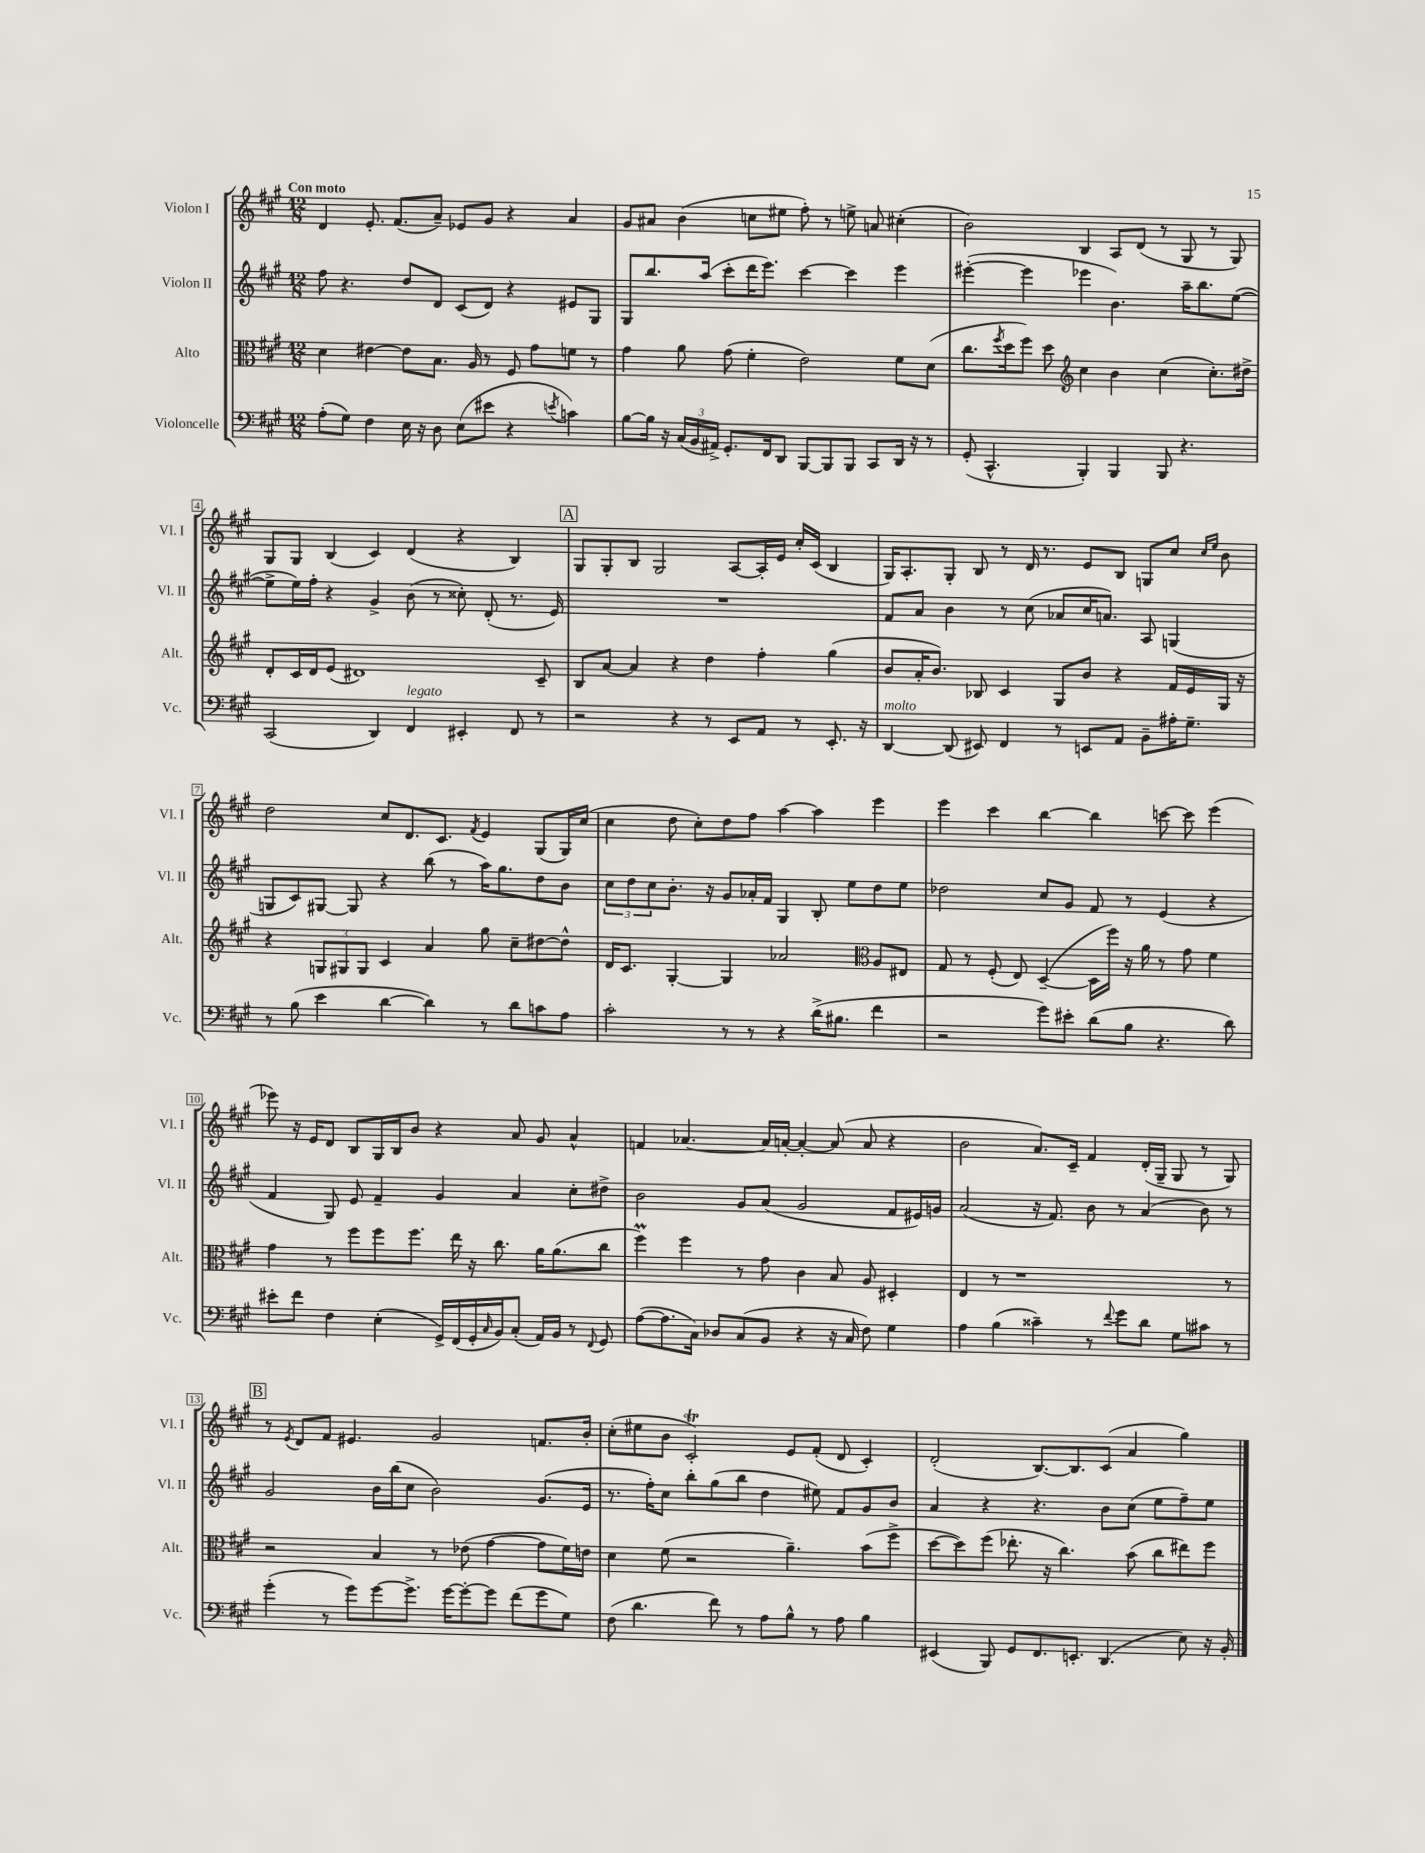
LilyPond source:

<<
\new StaffGroup <<
\new Staff = "s0" \with { instrumentName = "Violon I" shortInstrumentName = "Vl. I" } {
    \clef treble \key a \major \numericTimeSignature \time 12/8 \tempo "Con moto"
    d'4 e'8.-. fis'8.( a'8--) ees'8 gis'8 r4 a'4 |
    gis'8 ais'8 b'4( c''8 eis''8 fis''8-.) r8 e''8-> a'8 cis''4-.( |
    b'2) b4 a8 d'8( r8 gis8 r8 gis8) |
    gis8 gis8 b4( cis'4) d'4( r4 b4) |
    \mark \markup { \box "A" } gis8 gis8-. b8 gis2 a8~ a16-. e'16 cis''16-. cis'16( b4 |
    gis16) a8.-. gis8-. b8 r8 d'16 r8. e'8 b8 g8 cis''8 \grace { cis''16 e''16 } b'8 |
    d''2 cis''8 d'8. cis'8. \acciaccatura { fis'8 } e'4 gis8( gis16) cis''16( |
    cis''4 d''8 cis''8-.) d''8 fis''8 a''4~ a''4 e'''4 |
    e'''4 cis'''4 b''4~ b''4 c'''8~ c'''8 e'''4( |
    ees'''8) r16 e'16 d'8 b8 gis16 b16 b'8 r4 a'8 gis'8 a'4-^ |
    f'4 aes'4.~ aes'16 a'16~-. a'4~-. a'8( a'8 r4 |
    b'2 a'8.) cis'16-- fis'4 d'16-.( gis16-- gis8 r8 gis8) |
    \mark \markup { \box "B" } r8 \acciaccatura { e'8 } d'8 fis'8 eis'4. gis'2 f'8. b'16-. |
    cis''8-.( eis''8 b'8 cis'2-.\trill) e'8 fis'8-.( d'8 cis'4-.) |
    d'2-.( b8.~) b8. cis'8( a'4 gis''4) \bar "|." |
}
\new Staff = "s1" \with { instrumentName = "Violon II" shortInstrumentName = "Vl. II" } {
    \clef treble \key a \major \numericTimeSignature \time 12/8
    fis''8 r4. d''8 d'8 cis'8( d'8) r4 eis'8 gis8 |
    gis8 b''8. a''16( cis'''8-. d'''16 e'''8.) cis'''4~ cis'''4 e'''4 |
    eis'''4~-.( eis'''4 ees'''4 b'4.) a''16-- b''8. e''8~( |
    e''8-> e''16) fis''16-. r4 gis'4-> b'8( r8 cisis''8-.) d'8-.( r8. e'16) |
    \mark \markup { \box "A" } R1. |
    fis'8 a'8 b'4 r8 cis''8( aes'8 cis''16 a'8.) a8 g4( |
    g8 cis'8) gis8~ gis8 r4 b''8( r8 a''16) gis''8. d''8 b'8 |
    \tuplet 3/2 { cis''8 d''8 cis''8 } b'8.-. r16 gis'8 aes'16-. fis'16 gis4 b8-. e''8 d''8 e''8 |
    des''2 cis''8 gis'8 fis'8 r8 e'4( r4 |
    fis'4 gis8) e'8 fis'4-- gis'4 a'4 cis''8-. dis''8-> |
    b'2 gis'8 a'8( gis'2 fis'8 eis'16) g'16 |
    a'2( r16 fis'8.) b'8 r8 a'4( b'8) r8 |
    \mark \markup { \box "B" } gis'2 b'16 b''16( cis''8 b'2) gis'8.( e'16 |
    r8. fis''16-.) cis''8 b''8-. gis''8( b''8 d''4 eis''8) fis'8 gis'8 b'8 |
    a'4 r4 r4. b'8 cis''8( e''8 fis''8--) e''8 \bar "|." |
}
\new Staff = "s2" \with { instrumentName = "Alto" shortInstrumentName = "Alt." } {
    \clef alto \key a \major \numericTimeSignature \time 12/8
    d'4 eis'4~ eis'8 b8. a16 r8 fis8 gis'8 f'8 r8 |
    gis'4 a'8 gis'8( fis'4-. e'2) fis'8 d'8( |
    cis''8. \acciaccatura { fis''8 } d''16 fis''8) d''8 \clef treble cis''4 b'4 cis''4( cis''8.-.) dis''16-> |
    d'8-. cis'16 d'16 e'8( dis'1) cis'8-- |
    \mark \markup { \box "A" } b8 a'8~ a'4 r4 d''4 fis''4-. gis''4( |
    b'8 a'16-. b'8.) bes8 cis'4 gis8 b'8 r4 fis'16 e'16 gis16 r16 |
    r4 \tuplet 3/2 { g8 gis8 gis8 } cis'4 a'4 gis''8 cis''8-- dis''8~ dis''8-^ |
    d'16 cis'8. gis4~-. gis4 aes'2 \clef alto a8 eis8 |
    gis8 r8 fis8-.( e8) d4~--( d16 fis''16) r16 a'16 r8 gis'8 fis'4 |
    gis'4 r8 fis''8 fis''8 fis''8. e''16 r16 cis''8. a'16 a'8.( cis''8 |
    fis''4\prall) fis''4 r8 gis'8 cis'4 b8 a8 dis4-. |
    e4 r8 r1 r8 |
    \mark \markup { \box "B" } r2 b4 r8 ees'8( gis'4~ gis'8 fis'16) e'16 |
    d'4 fis'8( r2 a'4.--) b'8( fis''8-> |
    d''8~ d''8) fis''8( ees''8.-. r16 cis''4.) b'8( cis''8 eis''8) fis''8 \bar "|." |
}
\new Staff = "s3" \with { instrumentName = "Violoncelle" shortInstrumentName = "Vc." } {
    \clef bass \key a \major \numericTimeSignature \time 12/8
    a8-.( gis8) fis4 e16 r16 d8 e8( eis'8 r4 \acciaccatura { e'8 } c'4) |
    b8~ b16 r16 \tuplet 3/2 { cis16( b,16 ais,16->) } gis,8.-. fis,16 d,8 b,,8~ b,,8 b,,8 cis,8 d,16 r16 r8 |
    gis,8-.( cis,4.-^ b,,4-.) b,,4 b,,8 r4. |
    cis,2( d,4) fis,4^\markup { \italic "legato" } eis,4-. fis,8 r8 |
    \mark \markup { \box "A" } r2 r4 r8 e,8 a,8 r8 e,8.-. r16 |
    d,4~^\markup { \italic "molto" } d,8( eis,8) fis,4 r8 e,8 a,8 b,8-- ais16-. gis8.-- |
    r8 b8( e'4 d'4~ d'4) r8 d'8 c'8 a8 |
    cis'2-. r8 r8 r4 d'16->( bis8. fis'4 |
    r2 gis'8) eis'8-. d'8( b8 r4. d'8) |
    eis'8-. fis'8 fis4 e4-.( gis,16->) fis,16( gis,16-. \grace { cis16 } b,16) cis8-.( a,16) b,16 r8 \appoggiatura { fis,8 } gis,8 |
    a8~( a8. cis16) des8 cis8( b,8 r4 r16 cis16 fis8) gis4 |
    a4 b4( cisis'4--) r8 \appoggiatura { fis'8 } gis'8 d'8 gis8 cis'8 r8 |
    \mark \markup { \box "B" } gis'4-.( r8 gis'8) gis'8~ gis'8.-> gis'16~ gis'8~-. gis'8 fis'8( gis'8 gis8) |
    fis8( d'4. fis'8) r8 a8 b8-^ r8 a8 b4 |
    eis,4( b,,8) gis,8 fis,8. e,8.-. d,4.( e8) r16 b,16-. \bar "|." |
}
>>
>>
\layout { \context { \Score \override BarNumber.stencil = #(make-stencil-boxer 0.1 0.3 ly:text-interface::print) } }
